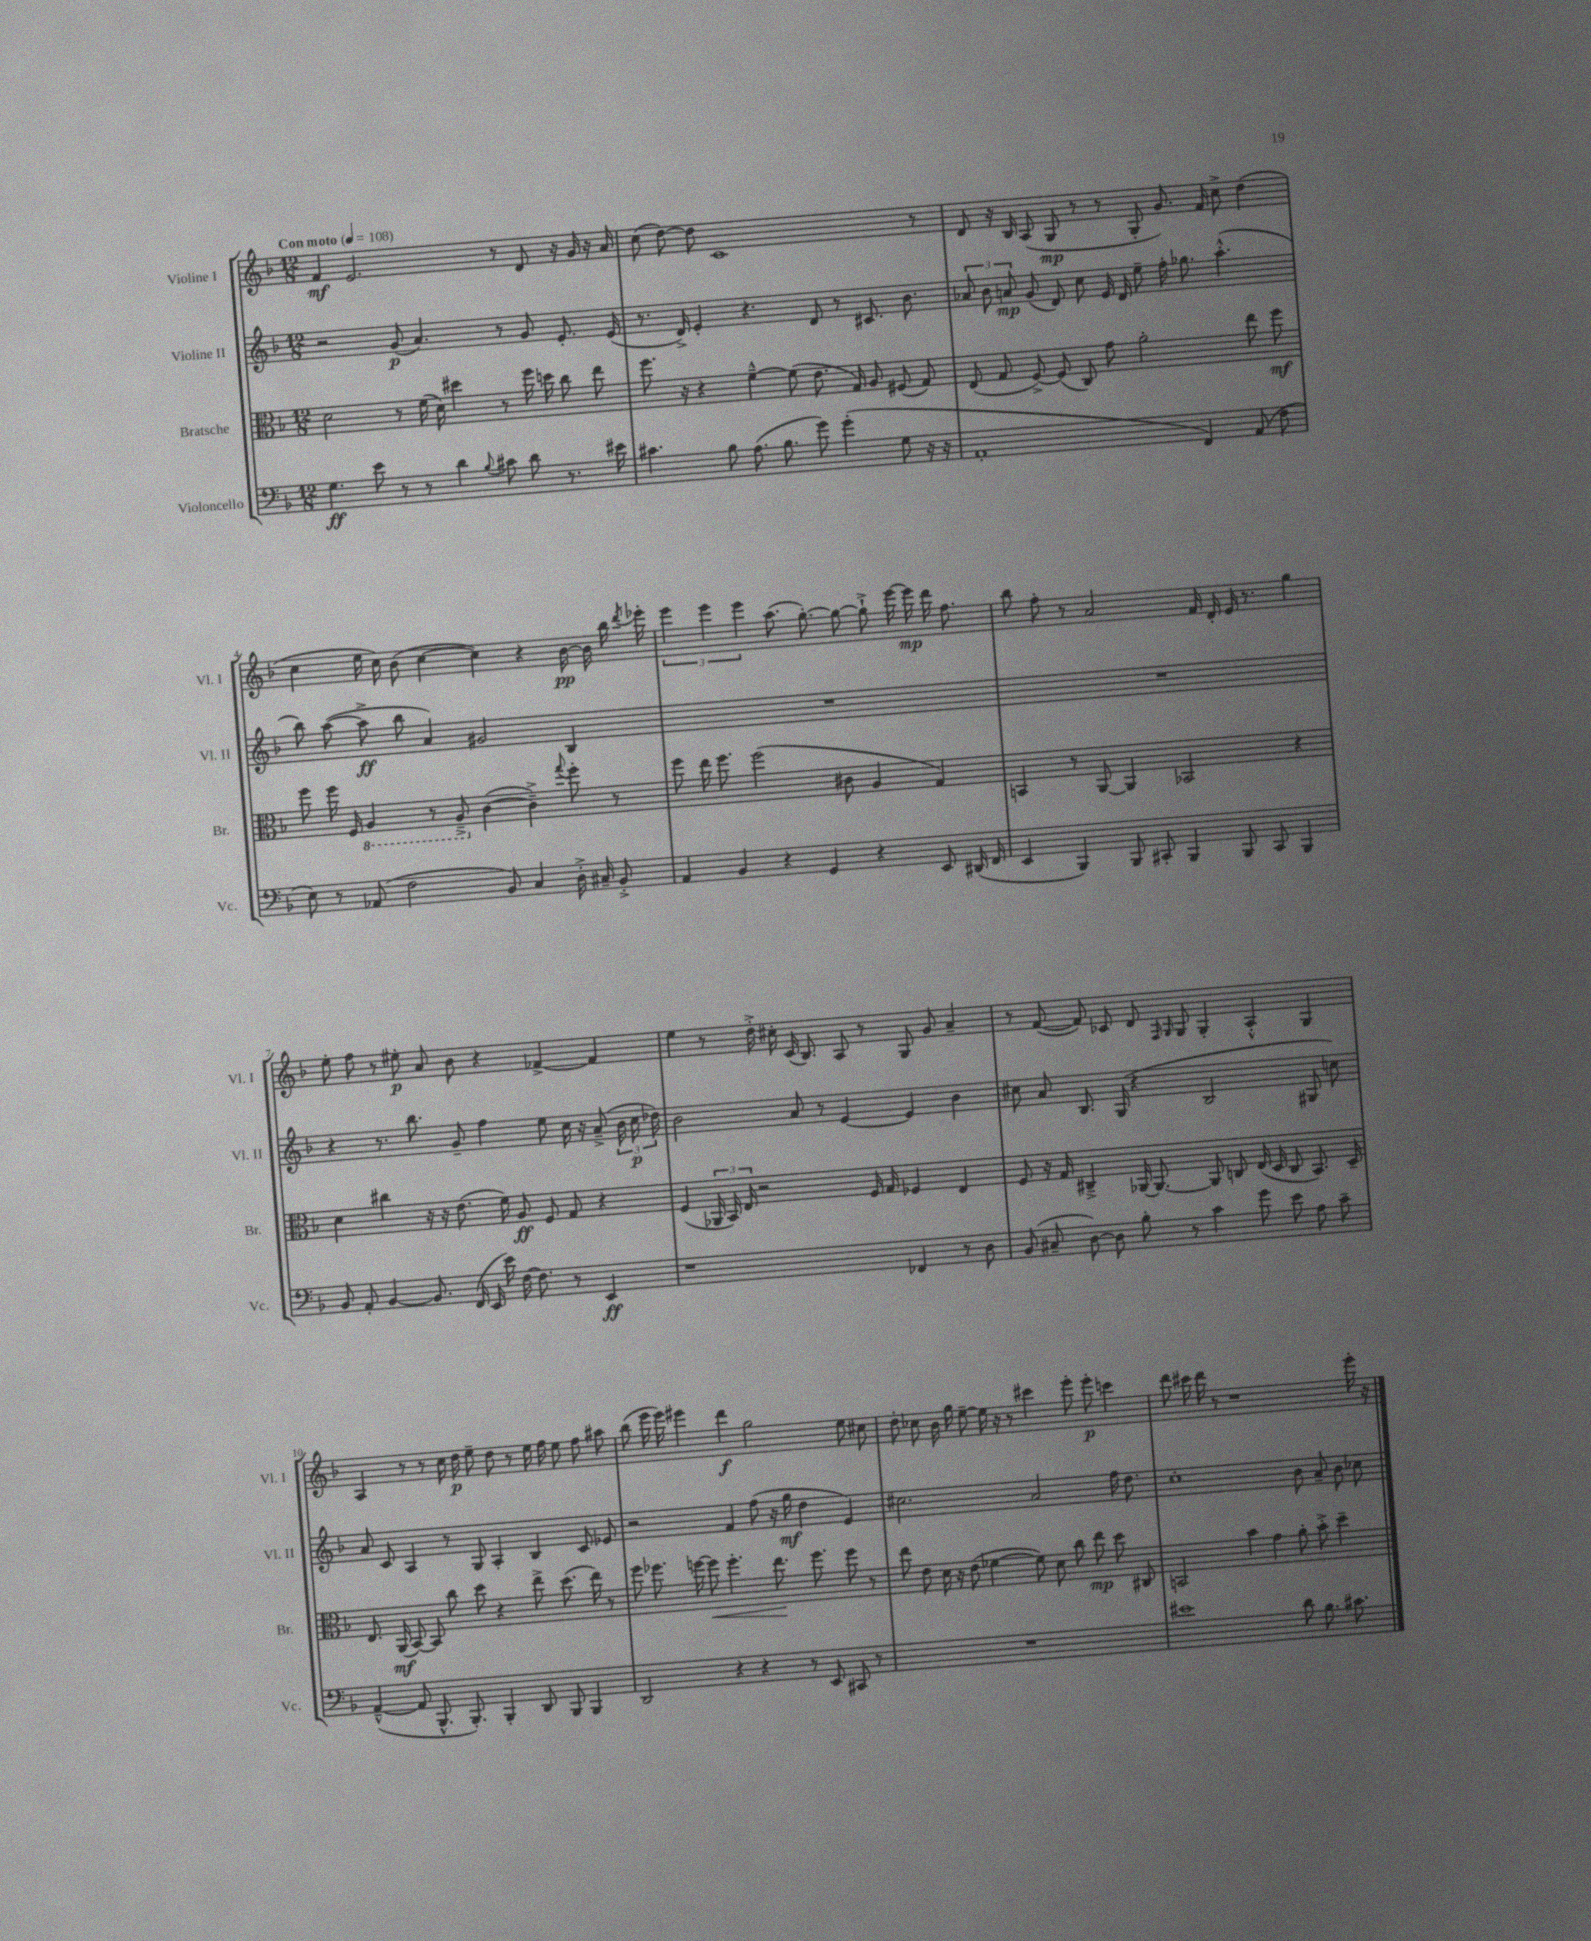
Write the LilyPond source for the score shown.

<<
\new StaffGroup <<
\new Staff = "s0" \with { instrumentName = "Violine I" shortInstrumentName = "Vl. I" } {
    \clef treble \key f \major \numericTimeSignature \time 12/8 \tempo "Con moto" 4 = 108
    \autoBeamOff f'4\mf e'2. r8 d'8 r16 g'16 r16 a'16 |
    c''8( d''8~) d''8 c'1 r8 |
    d'8 r16 bes16 a8( g8\mp r8 r8 g8-. g'8.) f'16 c''8-> d''4( |
    c''4 e''16 c''16) bes'8( c''4~ c''4) r4 bes'16~\pp bes'16 bes''16 \acciaccatura { d'''8 } ees'''16-. |
    \tuplet 3/2 { e'''4 e'''4 e'''4 } a''8.( g''8.~-.) g''8~ g''8-!-> e'''16~ e'''16\mp d'''16 f''8. |
    bes''8 f''8-. r8 a'2 f'16 d'16-. e'16 r8. g''4 |
    e''8-. f''8 r8 eis''8-.\p a'8 bes'8 r4 fes'4~-> fes'4 |
    e''4 r8 d''16-.-> cis''16-. c'16( bes8.) a8 r8 g8 g'8 a'4-- |
    r8 f'8~( f'8) ces'8 d'8 \grace { f16 g16 } g8 g4-. a4-.-^ g4 |
    a4 r8 r8 c''16 d''16\p e''8-- d''8 r8 e''16 f''16 e''8 f''8 ais''8 |
    bes''8( e'''16 e'''16) eis'''4 d'''4\f g''2 e''8 cis''8 |
    d''8-. ces''8 bes'16 g''16 e''8~-- e''16 r16 r8 cis'''4 e'''8-. e'''8-.\p c'''4 |
    d'''8 cis'''16 d'''16 r8 r1 e'''16-. r16 \bar "|." |
}
\new Staff = "s1" \with { instrumentName = "Violine II" shortInstrumentName = "Vl. II" } {
    \clef treble \key f \major \numericTimeSignature \time 12/8
    \autoBeamOff r2 g'8\p( a'4.) r8 g'8 e'8.-. e'16( |
    r8. d'16->) e'4-. r4. d'8 r8 cis'8. bes'8. |
    \tuplet 3/2 { aes'8 bes'8 a'8\mp } g'8( d'8) c''8 e'16 d'16 e''8-- f''16-. ges''8. a''4.-.-^( |
    bes''8) a''8~( a''8->\ff bes''8 a'4) gis'2 bes4 |
    R1. |
    R1. |
    r4 r8. bes''8. g'8-- f''4 e''8 c''16 r16 a'8--->( \tuplet 3/2 { bes'16 c''16\p des''16) } |
    bes'2 a'8 r8 e'4~ e'4 bes'4 |
    cis''8 a'8 bes8. g16( r4 bes2 gis8 c''8) |
    a'8 c'8 a4 r8 g8 a4-. bes4 c'8 ees'8 |
    r2 f'4 f''8( r16 g''16\mf d''4 e'4) |
    cis''2. a'2 f''16 d''8. |
    c''1-. bes'8 a'8-- bes'8 ces''8 \bar "|." |
}
\new Staff = "s2" \with { instrumentName = "Bratsche" shortInstrumentName = "Br." } {
    \clef alto \key f \major \numericTimeSignature \time 12/8
    \autoBeamOff d'2 r8 f'16( d'16) dis''4 r8 f''16 d''16 c''8 e''8 |
    f''8. r16 r4 f'4~---^ f'8( e'8. g16) a8 fis8( g8) |
    e8( g8 f8~->) f8( c8) g'8 a'2-. e''8 f''8\mf |
    f''8 f''16 f16 \ottava #-1 a,4 r8 a,8---> \ottava #0 c'4~( c'4--->) \appoggiatura { g''8 } f''8-. r8 |
    f''8 e''16 f''8. f''2( cis'8 a4 g4) |
    b,4 r8 a,8~ a,4 bes,2 r4 |
    d'4 cis''4 r16 r16 e'8.( f'16) a8\ff f8 g8 r4 |
    f4( \tuplet 3/2 { aes,16 bes,16) e16 } r2 f16 g16 fes4 e4 |
    f8 r16 g16 cis4---> aes,16~ aes,8.~ aes,8 c8 e16( d16 c8 bes,8.) d16-- |
    e8. a,16\mf( bes,8~) bes,8 c''8 d''8 r4 e''8-> d''8.( e''16) r8 |
    f''8 fes''8. f''16~ f''8\< f''4.-. e''8.\! f''8. f''8 r8 |
    e''8 e'8 d'16 r16 e'8( fes'4~ fes'8) d'8 c''8 e''8\mp d''8 cis8 |
    b,2 bes'4 g'4 a'8-. bes'8-.-> d''4-- \bar "|." |
}
\new Staff = "s3" \with { instrumentName = "Violoncello" shortInstrumentName = "Vc." } {
    \clef bass \key f \major \numericTimeSignature \time 12/8
    \autoBeamOff g4.\ff e'8 r8 r8 d'4 \appoggiatura { bes8 } cis'8 d'8 r8. eis'16 |
    cis'4. bes8 a8.( bes8. g'8) g'4-.( g8 r16 r16 |
    a,1-. f,4) a,8( f8 |
    e8) r8 aes,8( f2 bes,8) c4 d16-.-> cis16-- bes,8-.-> |
    a,4 bes,4 r4 g,4 r4 e,8 dis,16( f,16 |
    e,4 bes,,4) bes,,8 cis,8-. bes,,4 bes,,8 cis,8 bes,,4 |
    bes,8 a,8-. bes,4~ bes,8. f,16( e,16 e'16) f16~ f8. r8 e,4\ff |
    r1 fes,4 r8 d8 |
    bes,8( cis8-- d8~) d8 bes8-. r8 c'4 g'8 e'8 a8 c'8-- |
    a,4~---^( a,8 bes,,8.-^ bes,,8.-.) bes,,4-. d,8 bes,,8 bes,,4 |
    d,2 r4 r4 r8 e,8 cis,8 r8 |
    R1. |
    eis'1 d'8 bes8. cis'8. \bar "|." |
}
>>
>>
